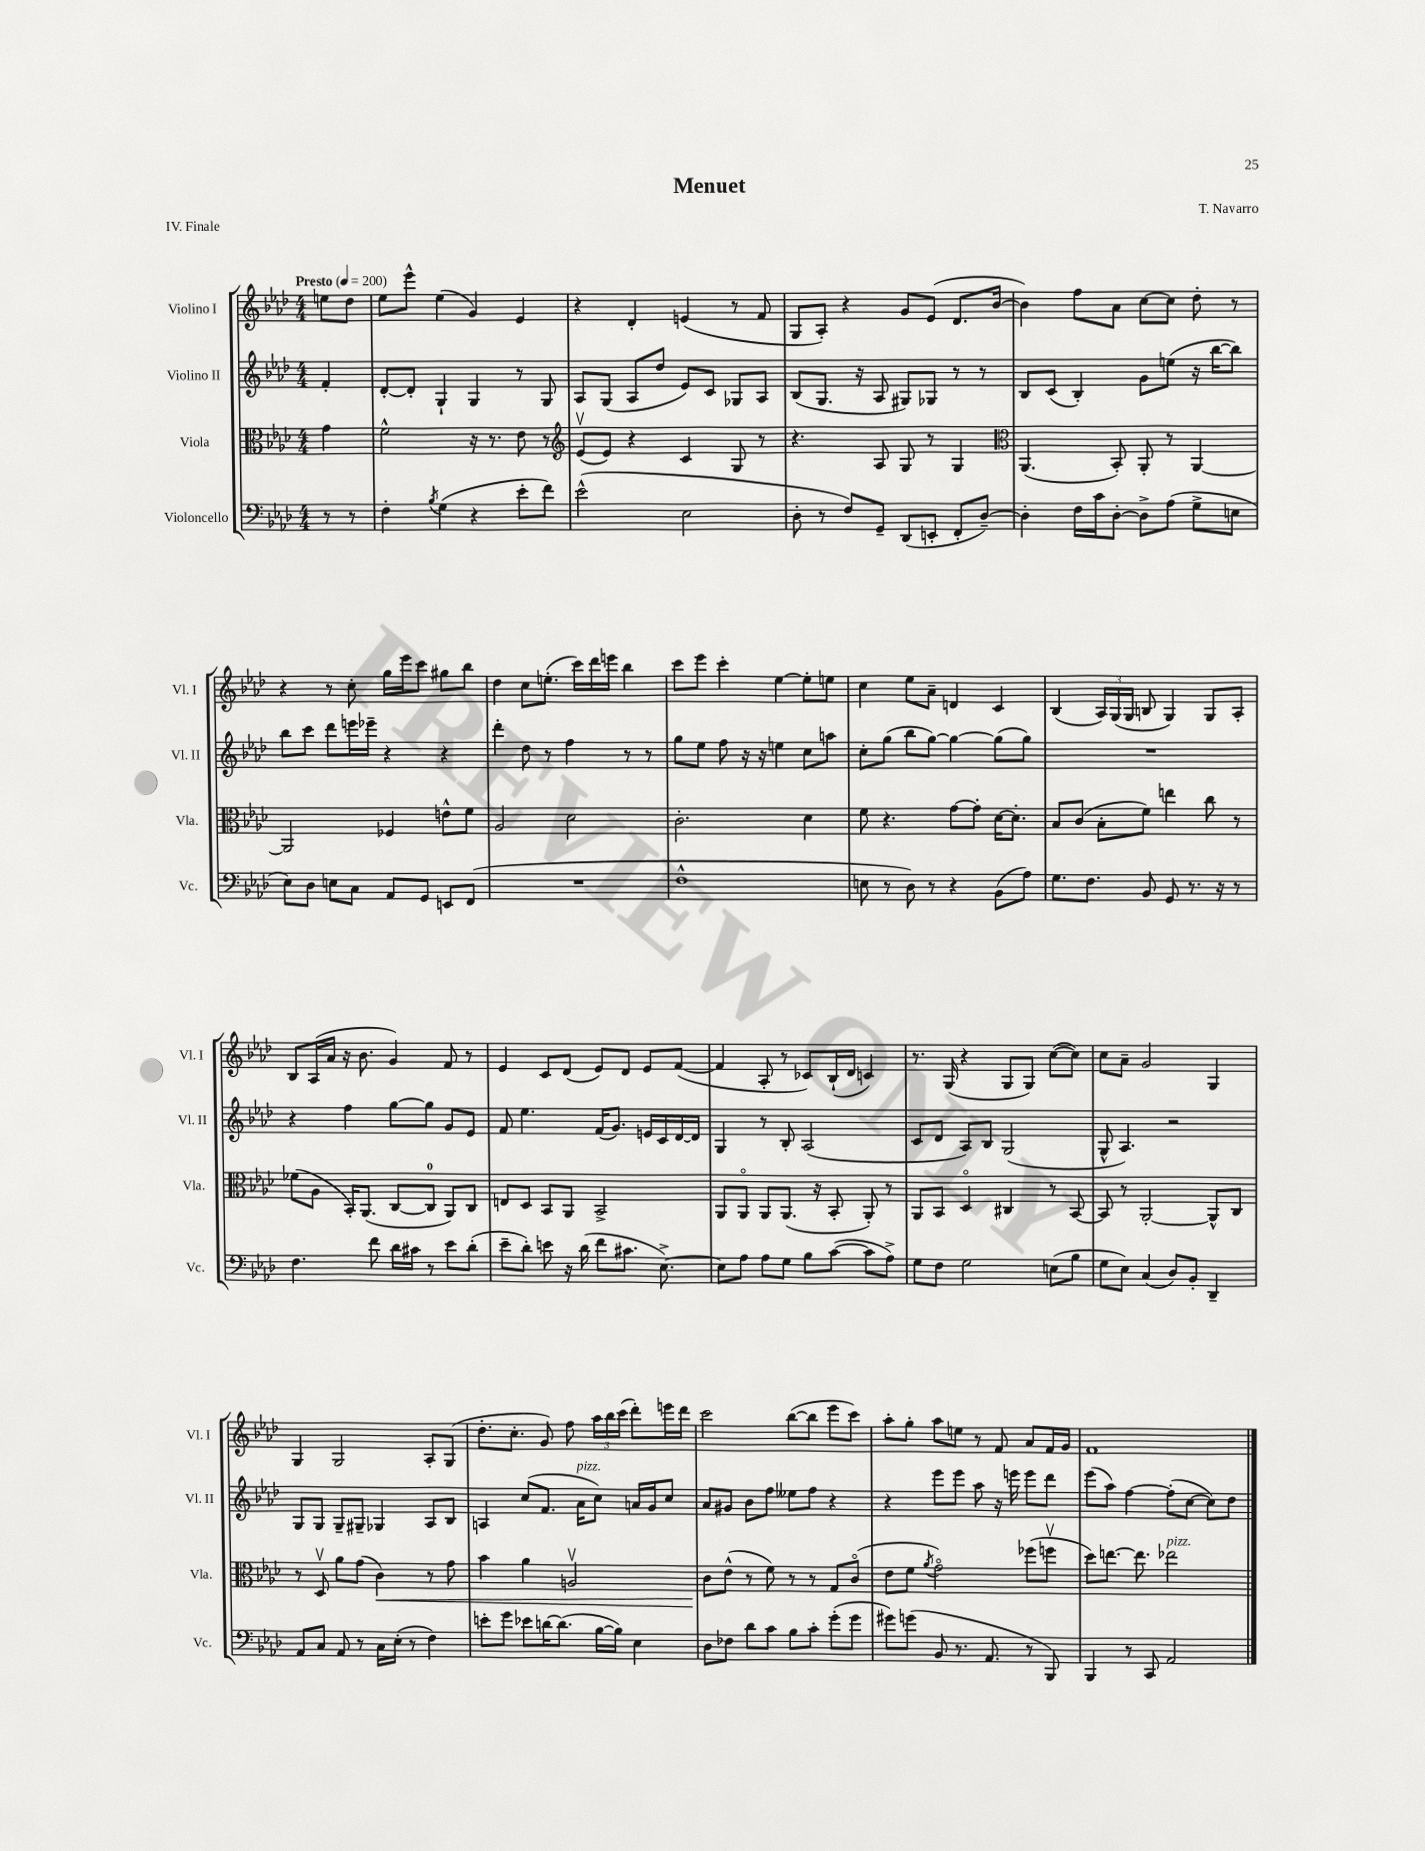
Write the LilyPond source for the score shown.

\header { title = "Menuet" composer = "T. Navarro" piece = "IV. Finale" }
<<
\new StaffGroup <<
\new Staff = "s0" \with { instrumentName = "Violino I" shortInstrumentName = "Vl. I" } {
    \clef treble \key aes \major \numericTimeSignature \time 4/4 \partial 4 \tempo "Presto" 4 = 200
    \autoBeamOff e''8[ des''8] |
    ees''8[ ees'''8]-^ ees''4( g'4) ees'4 |
    r4 des'4-. e'4( r8 f'8 |
    g8[ aes8]-.) r4 g'8[ ees'8]( des'8.[ bes'16]~ |
    bes'4) f''8[ aes'8] c''8[~ c''8] des''8-. r8 |
    r4 r8 c''8-. g''16[ ees'''16 c'''8] gis''8[ bes''8] |
    des''4 c''8[ e''8.]-.( c'''16[) des'''16 e'''16] bes''4 |
    c'''8[ ees'''8] c'''4-. ees''4~ ees''8[-. e''8] |
    c''4 ees''8[ aes'8]-- d'4 c'4 |
    bes4( \tuplet 3/2 { aes16[) g16( g16] } b8 g4) g8[ aes8]-. |
    bes8[ aes16( aes'16] r16 bes'8. g'4) f'8 r8 |
    ees'4 c'8[ des'8]( ees'8[) des'8] ees'8[ f'8]~( |
    f'4 aes8-. r8 ces'8[) bes16-!( des'16] c'4) |
    r8. g16( r4 g8[ g8]) c''8[~( c''8]) |
    c''8[ aes'8]-- g'2 g4 |
    g4 g2 aes8[-. g8]( |
    des''8.[-. c''8.]-. g'8) f''8 \tuplet 3/2 { aes''16[ bes''16 c'''16]( } des'''8[-.) e'''16 des'''16] |
    c'''2 bes''8[~( bes''8] ees'''8[ c'''8]) |
    aes''8[-. g''8]-. aes''8[ e''8] r8 f'8 aes'8[ f'16 g'16] |
    f'1 \bar "|." |
}
\new Staff = "s1" \with { instrumentName = "Violino II" shortInstrumentName = "Vl. II" } {
    \clef treble \key aes \major \numericTimeSignature \time 4/4 \partial 4
    \autoBeamOff f'4-. |
    des'8[~-. des'8]-. g4-! g4 r8 g8 |
    aes8[ g8]( aes8[ des''8] ees'8[) c'8] ges8[ aes8] |
    bes8[( g8.] r16 aes8 gis8[) ges8] r8 r8 |
    bes8[ c'8]( bes4-.) g'8[ e''8]( r16 bes''16[~ bes''8]) |
    bes''8[ c'''8] des'''8[ e'''16 ees'''16]-- r4 r4 |
    des'''4-. des''8 r8 f''4 r8 r8 |
    g''8[ ees''8] f''8 r16 r16 e''4 c''8[ a''8] |
    c''8[-. g''8]( bes''8[ g''8]~) g''4~ g''8[( g''8]) |
    R1 |
    r4 f''4 g''8[~ g''8] g'8[ ees'8] |
    f'8 ees''4. f'16[( g'8.]) e'16[ c'16 des'16~ des'16] |
    g4 r8 bes8-. aes2( |
    c'8[ des'8] aes8[) bes8] g2( |
    g8-^ aes4.) r2 |
    g8[ g8] g8[-- gis8]-- ges4 aes8[ bes8] |
    a4 c''8[( f'8.] aes'16[^\markup { \italic "pizz." } c''8]) a'16[ g'16 c''8] |
    aes'8[ gis'8] bes'8[ f''8] eeses''8[ f''8] r4 |
    r4 ees'''8[ ees'''8] aes''8 r16 e'''16 e'''8[ des'''8] |
    ees'''8[( aes''8]) f''4~ f''8[-.( c''8]~ c''8[) des''8] \bar "|." |
}
\new Staff = "s2" \with { instrumentName = "Viola" shortInstrumentName = "Vla." } {
    \clef alto \key aes \major \numericTimeSignature \time 4/4 \partial 4
    \autoBeamOff g'4 |
    f'2-^ r16 r8. ees'8 r8 |
    \clef treble ees'8[\upbow( ees'8]) r4 c'4 g8 r8 |
    r4. aes8 g8 r8 g4 |
    \clef alto aes,4.( bes,8-.) aes,8-. r8 aes,4~ |
    aes,2 fes4 e'8[-^ f'8] |
    aes2 des'2 |
    c'2.-. des'4 |
    f'8 r4. g'8[~ g'8]-. des'16[~ des'8.]-. |
    bes8[ c'8]( bes8[-. f'8]) e''4 c''8 r8 |
    fes'8[( aes8] bes,16[-.) aes,8.]( c8[~ c8]-0 aes,8[) c8] |
    e8[ des8] bes,8[ aes,8] bes,2-> |
    aes,8[ aes,8]\flageolet aes,8[ aes,8.]( r16 bes,8-. aes,8-.) r8 |
    aes,8[ bes,8] des4\flageolet cis4 r8 bes,8~ |
    bes,8 r8 aes,2~-. aes,8[-^ c8] |
    r8 des8\upbow aes'8[ g'8]( c'4\<) r8 g'8 |
    bes'4 aes'4 a2\upbow |
    c'8[\! ees'8]-^( r8 f'8) r8 r8 g8[ c'8]\flageolet( |
    ees'8[ f'8] \acciaccatura { aes'8 } g'2\flageolet) fes''8[( f''8]\upbow |
    des''8[) e''8.]~ e''8. ees''2^\markup { \italic "pizz." } \bar "|." |
}
\new Staff = "s3" \with { instrumentName = "Violoncello" shortInstrumentName = "Vc." } {
    \clef bass \key aes \major \numericTimeSignature \time 4/4 \partial 4
    \autoBeamOff r8 r8 |
    f4-. \acciaccatura { bes8 } g4( r4 ees'8[-. f'8]) |
    ees'2-^( ees2 |
    des8-. r8 f8[) g,8]-- des,8[( e,8]-. f,8[-. des8]~--) |
    des4-. f16[ c'16 des8]~-. des8[-> aes8]( g8[-> e8] |
    ees8[) des8] e8[ c8] aes,8[ g,8] e,8[ f,8]( |
    R1 |
    f1-^ |
    e8 r8 des8) r8 r4 bes,8[( aes8]) |
    g8.[ f8.] bes,8 g,8 r8. r16 r8 |
    f4. f'8 des'16[ cis'16] r8 ees'8[ des'8]-.( |
    ees'8[-- des'8]-.) e'8 r16 des'16( f'8[ cis'8.] ees8.~->) |
    ees8[ aes8] aes8[ g8] bes8[ c'8]~( c'8[ aes8]->) |
    g8[ f8] g2 e8[( bes8] |
    g8[ ees8]) c4( des8[) bes,8]-. des,4-- |
    aes,8[ c8] aes,8 r8 c16[ ees16]-.( r8 f4) |
    e'8[-. g'8] ees'8[ d'16~ d'8.]( bes16[~ bes16]) ees4 |
    des8[ fes8] des'8[ c'8] bes8[ c'8]-. g'8[-.( g'8] |
    gis'8[) g'8]( bes,8 r8. aes,8. r8 bes,,8) |
    bes,,4 r8 c,8 aes,2 \bar "|." |
}
>>
>>
\layout { \context { \Score \remove "Bar_number_engraver" } }
